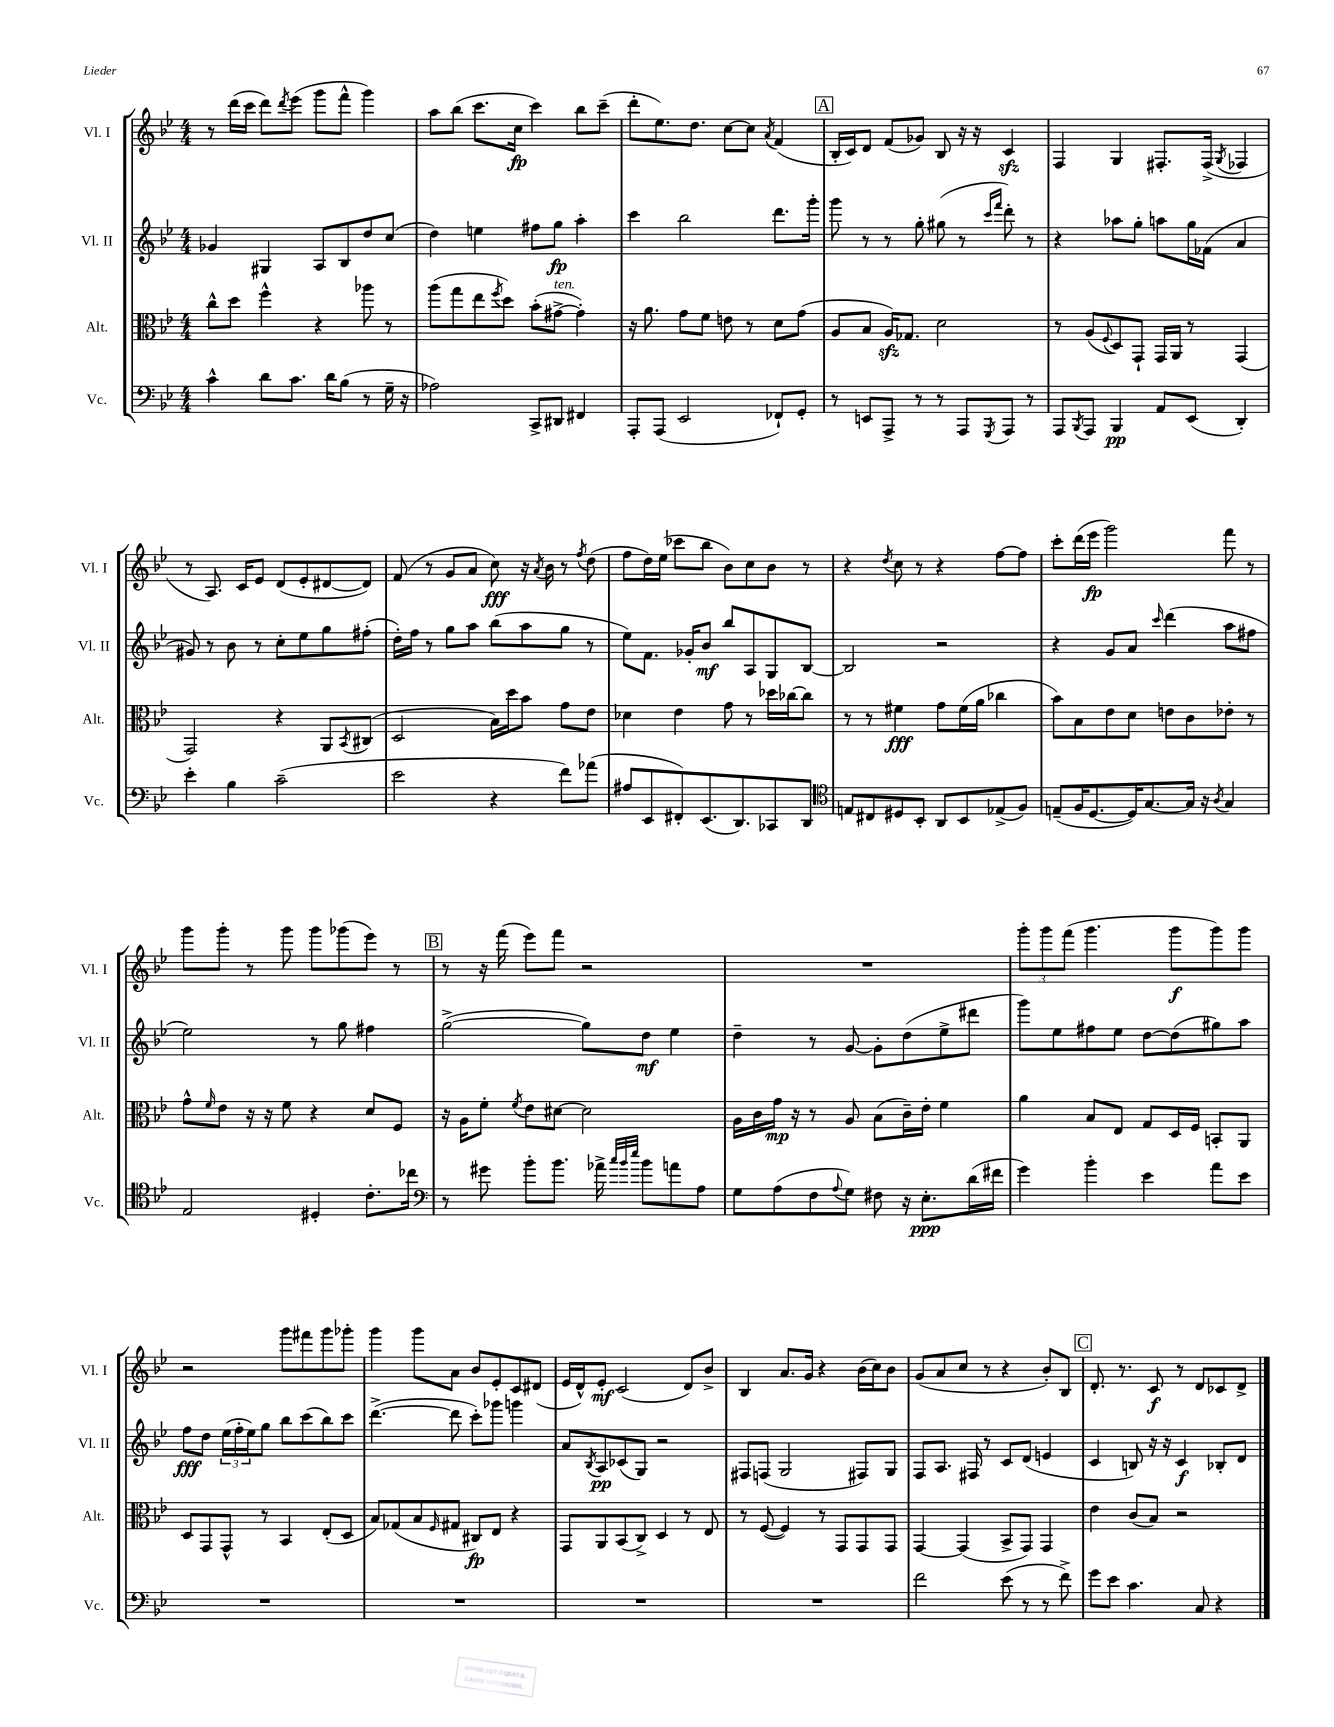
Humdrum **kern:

**kern	**kern	**kern	**kern
*staff4	*staff3	*staff2	*staff1
*clefF4	*clefC3	*clefG2	*clefG2
*k[b-e-]	*k[b-e-]	*k[b-e-]	*k[b-e-]
*M4/4	*M4/4	*M4/4	*M4/4
4c^^	8cc^^	4g-	8r
.	8dd	.	(16ddd
.	.	.	16ccc
8d	4ff^^	4G#	8ddd)
.	.	.	8qddd
8.c	.	.	(8eee-
.	4r	8A	8ggg
16d	.	.	.
(8B-	.	8B-	8fff^^
8r	8aa-	8dd	4ggg)
16G~	8r	(8cc	.
16r	.	.	.
=	=	=	=
2A-)	(8aa	4dd)	8aa
.	8gg	.	(8bb-
.	8ee-	4ee	8.ccc
.	8qff	.	.
.	8dd)	.	.
.	.	.	16cc
8CC^	(8b-'	8ff#	4ccc)
8DD#	[8g#^	8gg	.
4FF#	4g#'])	4aa'	8bb-
.	.	.	(8ccc~
=	=	=	=
8AAA'	16r	4ccc	8ddd'
.	8.a	.	.
(8AAA	.	.	8.ee-)
2EE-	8g	2bb-	.
.	.	.	8.dd
.	8f	.	.
.	8e	.	[8cc
.	8r	.	8cc]
.	.	.	8qa
8FF-`)	8d	8.ddd	(4f
8GG'	(8g	.	.
.	.	16ggg'	.
=	=	=	=
8r	8A	8ggg	16B-'
.	.	.	16c)
8EE	8B-	8r	8d
8AAA^	16A)	8r	(8f
.	8.G-	.	.
8r	.	8gg'	8g-)
8r	2d	(8gg#	8B-
8AAA	.	8r	16r
.	.	.	16r
.	.	16qqccc	.
8qGGG	.	16qqfff	.
8AAA	.	8ddd')	4c
8r	.	8r	.
=	=	=	=
8AAA	8r	4r	4F
8qBBB-	.	.	.
8AAA	(8A	.	.
.	8qqF	.	.
4BBB-	8D)	8aa-	4G
.	8GG`	8gg'	.
8AA	16GG	8aa	8.F#'
.	16AA	.	.
(8EE-	8r	16gg	.
.	.	(16f-	(16F#^
.	.	.	8qG
4DD')	(4GG	4a	4F-
=	=	=	=
4e-'	2GG)	8g#)	8r
.	.	8r	8.A)
4B-	.	8b-	.
.	.	.	16c
.	.	8r	8e-
(2c~	4r	8cc'	(8d
.	.	8ee-	8e-'
.	8AA	8gg	[8d#
.	8qBB-	.	.
.	(8C#	(8ff#'	8d#])
=	=	=	=
2e-	2D	16dd')	(8f
.	.	16ff	.
.	.	8r	8r
.	.	8gg	8g
.	.	8aa	8a
4r	16B-)	(8bb-	8cc)
.	16dd	.	.
.	8b-	8aa	16r
.	.	.	8qa
.	.	.	16b-
8f)	8g	8gg	8r
.	.	.	8qff
(8a-	8e-	8r	(8dd
=	=	=	=
8A#	4d-	8ee-)	8ff
8EE-	.	8.f	16dd)
.	.	.	(16ee-
8FF#')	4e-	.	8ccc-
.	.	16g-'	.
(8.EE-	.	8b-	8bb-
.	8g	8bb-	8b-)
8.DD)	.	.	.
.	8r	8A	8cc
8CC-	16dd-	8G	8b-
.	[16cc-	.	.
8DD	8cc-]	[8B-	8r
=	=	=	=
*clefC4	*	*	*
8E	8r	2B-]	4r
8C#	8r	.	.
.	.	.	8qdd
8D#	4f#	.	8cc
8BB-'	.	.	8r
8AA	8g	2r	4r
8BB-	(16f#	.	.
.	16a	.	.
(8E-^	4cc-	.	[8ff
8F)	.	.	8ff]
=	=	=	=
(8E~	8b-)	4r	8ccc'
16F	8B-	.	(16ddd
[8.D	.	.	16eee-
.	8e-	8g	2ggg)
16D])	8d	8a	.
[8.G	.	.	.
.	.	16qqccc	.
.	8e	(4ddd	.
16G]	8c	.	.
16r	.	.	.
8qA	.	.	.
4G	8e-'	8aa	8fff
.	8r	8ff#	8r
=	=	=	=
2E-	8g^^	2ee-)	8ggg
.	16qqf	.	.
.	8e-	.	8ggg'
.	16r	.	8r
.	16r	.	.
.	8f	.	8ggg
4D#'	4r	8r	8ggg
.	.	8gg	(8ggg-
8.c'	8d	4ff#	8eee-)
.	8F	.	8r
16cc-	.	.	.
=	=	=	=
*clefF4	*	*	*
8r	16r	([2gg^	8r
.	16A	.	.
8g#	8f'	.	16r
.	.	.	(16fff
.	8qf	.	.
8b-'	8e-	.	8eee-)
8.b-	[8d#	.	8fff
.	2d#]	8gg])	2r
16a-^	.	.	.
32qqcc	.	.	.
32qqb-	.	.	.
32qqee-	.	.	.
8b-	.	8dd	.
8a	.	4ee-	.
8A	.	.	.
=	=	=	=
8G	16A	4dd~	1r
.	16c	.	.
(8A	16g	.	.
.	16r	.	.
8F	8r	8r	.
8qqA	.	.	.
8G)	8A	[8g	.
8F#	(8B-	8g']	.
16r	16c~)	(8dd	.
8.E-'	16e-'	.	.
.	4f	8ee-^	.
(16d	.	8ddd#	.
16f#	.	.	.
=	=	=	=
4g)	4a	8ggg)	12ggg'
.	.	.	12ggg
.	.	8ee-	.
.	.	.	(12fff
4b-'	8B-	8ff#	4.ggg
.	8E-	8ee-	.
4e-	8G	[8dd	.
.	16D	(8dd]	8ggg
.	16F	.	.
8a	8BB'	8gg#)	8ggg)
8e-	8AA	8aa	8ggg
=	=	=	=
1r	8D	8ff	2r
.	8GG	8dd	.
.	8GG^^	(24ee-	.
.	.	24ff'	.
.	.	24ee-)	.
.	8r	8gg	.
.	4BB-	8bb-	8ggg
.	.	(8ccc	8fff#
.	(8E-'	8bb-)	8ggg
.	8D	8ccc	8ggg-'
=	=	=	=
1r	8B-)	([4.ddd^	4ggg
.	(8G-	.	.
.	8B-	.	8ggg
.	16qqF	.	.
.	8G#	8ddd]	8a
.	8C#)	8ccc')	8b-
.	8E-	8ggg-	8e-'
.	4r	4ggg	8c
.	.	.	(8d#
=	=	=	=
1r	8GG	8a	16e-
.	.	.	16d^^)
.	.	8qB-	.
.	8AA	8A	8e-'
.	(8BB-	(8c-	(2c
.	8C^)	8G)	.
.	4D	2r	.
.	8r	.	8d)
.	8E-	.	8b-^
=	=	=	=
1r	8r	8F#	4B-
.	([8F	(8F	.
.	4F])	2G	8.a
.	.	.	16g
.	8r	.	4r
.	8GG	.	.
.	8GG	8F#)	(16b-
.	.	.	16cc)
.	8GG	8G	8b-
=	=	=	=
2f	[4GG	8F	(8g
.	.	8.A	8a
.	(4GG]	.	8cc
.	.	16F#	.
.	.	8r	8r
(8e-	8BB-^	8c	4r
8r	8GG)	(8d	.
8r	4GG	4e	8b-')
8f^)	.	.	8B-
=	=	=	=
8g	4e-	4c	8.d'
8e-	.	.	.
.	.	.	8.r
4.c	(8c	8B)	.
.	8B-)	16r	8c
.	.	16r	.
.	2r	4c	8r
8C	.	.	8d
4r	.	8B-'	8c-
.	.	8d	8d^
==	==	==	==
*-	*-	*-	*-
